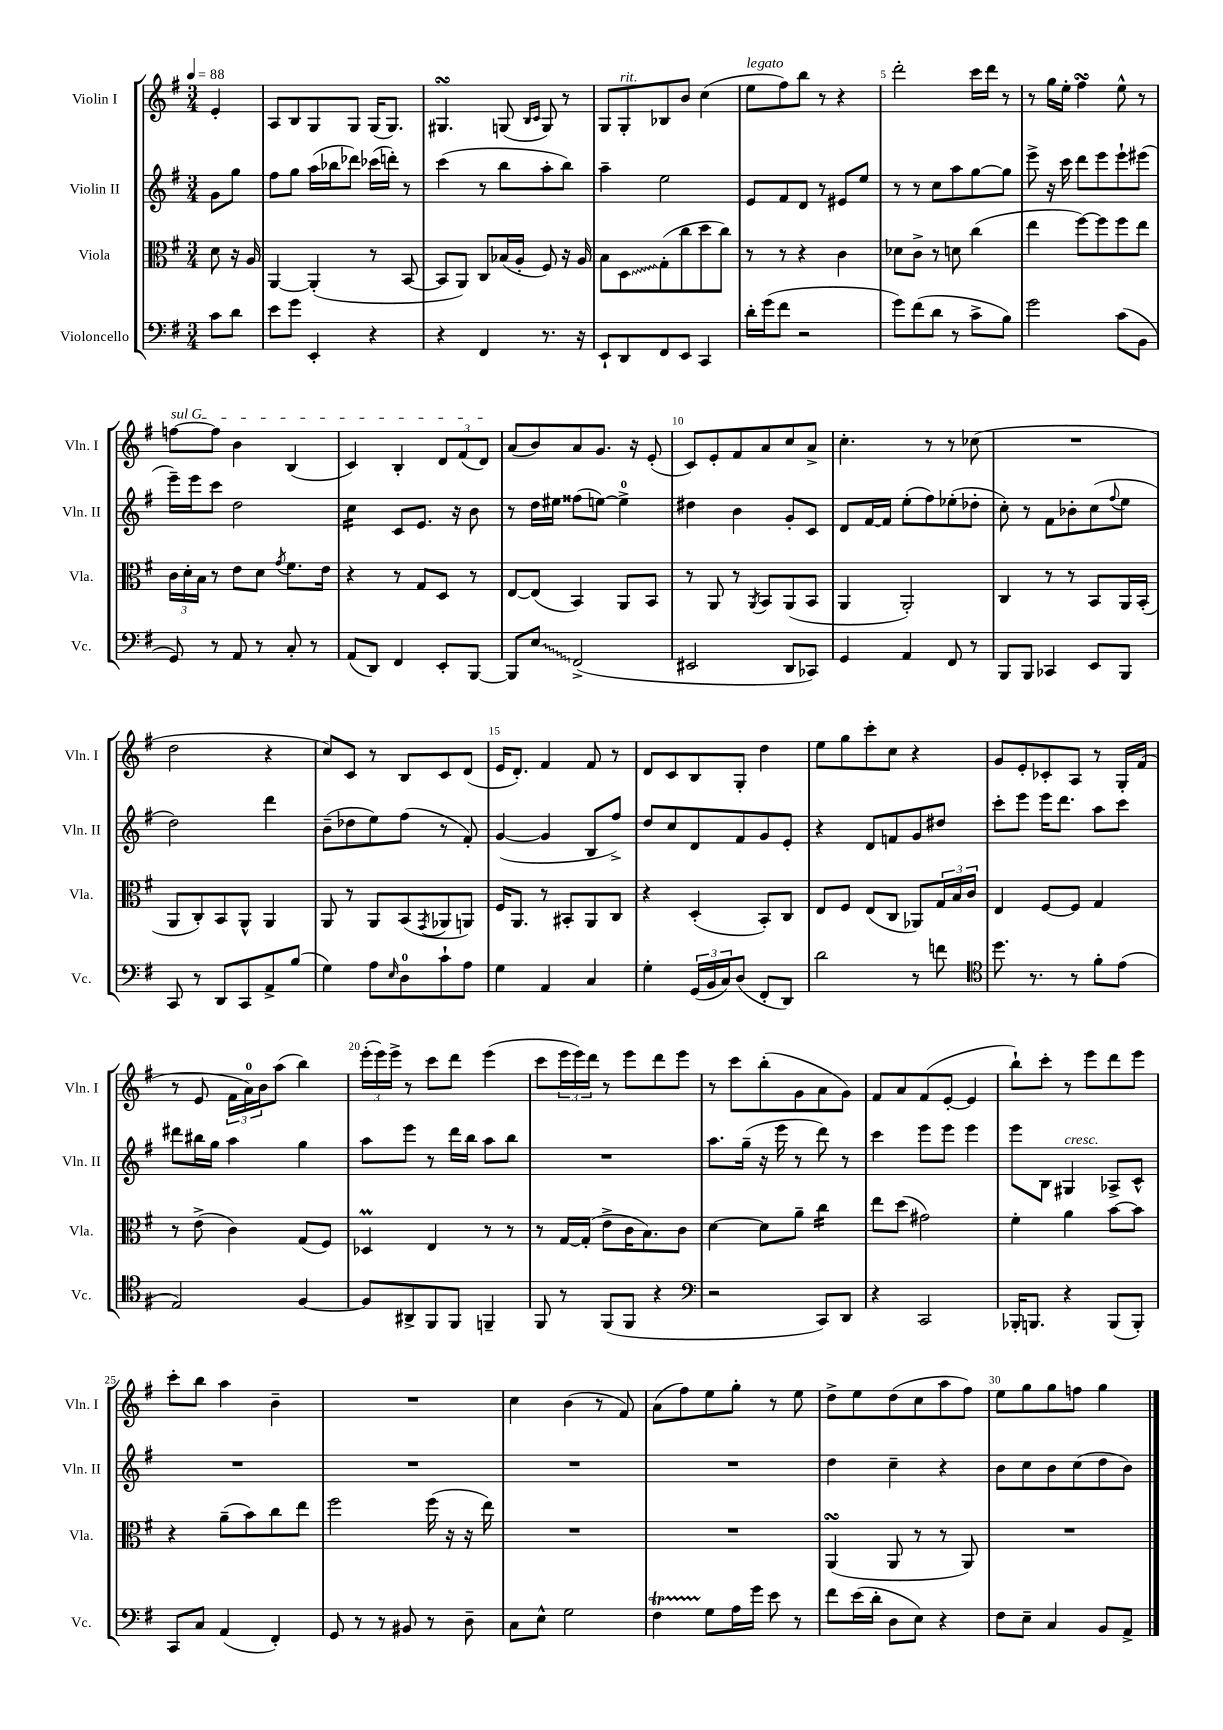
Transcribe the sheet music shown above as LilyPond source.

<<
\new StaffGroup <<
\new Staff = "s0" \with { instrumentName = "Violin I" shortInstrumentName = "Vln. I" } {
    \clef treble \key g \major \numericTimeSignature \time 3/4 \partial 4 \tempo 4 = 88
    e'4-. |
    a8 b8 g8 g8 g16( g8.) |
    gis4.\turn g8( \grace { b16 c'16 } g8) r8 |
    g8 g8-.^\markup { \italic "rit." } bes8 b'8 c''4( |
    e''8^\markup { \italic "legato" } fis''8) b''8 r8 r4 |
    d'''2-. c'''16 d'''16 r8 |
    r8 g''16 e''16-. fis''4\turn e''8-^ r8 |
    \once \override TextSpanner.bound-details.left.text = \markup { \italic "sul G" } f''8~\startTextSpan f''8 b'4 b4( |
    c'4) b4-. \tuplet 3/2 { d'8 fis'8( d'8\stopTextSpan) } |
    a'8( b'8) a'8 g'8. r16 e'8-.( |
    c'8) e'8-. fis'8 a'8 c''8 a'8-> |
    c''4.-. r8 r8 ces''8( |
    R2. |
    d''2 r4 |
    c''8) c'8 r8 b8 c'8 d'8( |
    e'16 d'8.-.) fis'4 fis'8 r8 |
    d'8 c'8 b8 g8-. d''4 |
    e''8 g''8 c'''8-. c''8 r4 |
    g'8 e'8-. ces'8-. a8 r8 g16-. fis'16( |
    r8 e'8 \tuplet 3/2 { fis'16 a'16-0) b'16 } a''8( b''4) |
    \tuplet 3/2 { e'''16-.( e'''16) e'''16-> } r8 c'''8 d'''8 e'''4( |
    c'''8 \tuplet 3/2 { e'''16 e'''16) d'''16 } r8 e'''8 d'''8 e'''8 |
    r8 c'''8 b''8-.( g'8 a'8 g'8) |
    fis'8 a'8 fis'8( e'8~-. e'4 |
    b''8-!) c'''8-. r8 e'''8 d'''8 e'''8 |
    c'''8-. b''8 a''4 b'4-- |
    R2. |
    c''4 b'4( r8 fis'8) |
    a'8( fis''8) e''8 g''8-. r8 e''8 |
    d''8-> e''8 d''8( c''8 a''8 fis''8) |
    e''8 g''8 g''8 f''8 g''4 \bar "|." |
}
\new Staff = "s1" \with { instrumentName = "Violin II" shortInstrumentName = "Vln. II" } {
    \clef treble \key g \major \numericTimeSignature \time 3/4 \partial 4
    g'8 g''8 |
    fis''8 g''8 a''16( bes''16 des'''8) ces'''16( d'''16-.) r8 |
    c'''4( r8 b''8 a''8-. b''8) |
    a''4-- e''2 |
    e'8 fis'8 d'8 r8 eis'8 e''8 |
    r8 r8 c''8 a''8 g''8~ g''8 |
    e'''8-> r16 c'''16 d'''8 e'''8 e'''8-! eis'''8( |
    e'''16--) e'''16 c'''8 d''2 |
    c''4:16 c'8 e'8. r16 b'8 |
    r8 d''16 eis''16 fisis''8( e''8~) e''4-0-> |
    dis''4 b'4 g'8-. c'8 |
    d'8 fis'16~ fis'16 e''8-.( fis''8) ees''8-.( des''8-. |
    c''8-.) r8 fis'8 bes'8-. c''8( \appoggiatura { fis''8 } e''8 |
    d''2) d'''4 |
    b'8--( des''8 e''8) fis''8( r8 fis'8-.) |
    g'4~( g'4 b8 fis''8->) |
    d''8 c''8 d'8 fis'8 g'8 e'8-. |
    r4 d'8 f'8 g'8 dis''8 |
    c'''8-. e'''8 e'''16 d'''8. a''8 c'''8 |
    dis'''8 bis''16 g''16 a''4 g''4 |
    a''8 e'''8 r8 d'''16 b''16 a''8 b''8 |
    R2. |
    a''8. g''16--( r16 e'''16 r8 d'''8) r8 |
    c'''4 e'''8 e'''8 e'''4 |
    e'''8 b8 gis4^\markup { \italic "cresc." } aes8-> c'8-^ |
    R2. |
    R2. |
    R2. |
    R2. |
    d''4 c''4-- r4 |
    b'8 c''8 b'8 c''8( d''8 b'8) \bar "|." |
}
\new Staff = "s2" \with { instrumentName = "Viola" shortInstrumentName = "Vla." } {
    \clef alto \key g \major \numericTimeSignature \time 3/4 \partial 4
    d'8 r16 a16 |
    a,4~ a,4-.( r8 b,8~ |
    b,8 a,8) c8 bes16( a16-. fis8) r16 a16 |
    b8 \once \override Glissando.style = #'zigzag d8\glissando g8-.( c''8 d''8 c''8) |
    r8 r8 r4 c'4 |
    des'8 c'8-> r8 d'8 c''4( |
    e''4 fis''8~) fis''8 fis''8 e''8 |
    \tuplet 3/2 { c'16 d'16-. b16 } r8 e'8 d'8 \acciaccatura { g'8 } fis'8. e'16 |
    r4 r8 g8 d8 r8 |
    e8~ e8( b,4) a,8 b,8 |
    r8 a,8 r8 \acciaccatura { a,8 } b,8 a,8( b,8 |
    a,4 a,2-.) |
    c4 r8 r8 b,8 a,16 b,16-.( |
    a,8 c8-.) b,8 a,8-^ a,4 |
    a,8 r8 a,8 b,8( \acciaccatura { g,8 } aes,8 a,8) |
    fis16 a,8. r8 bis,8-. a,8 c8 |
    r4 d4-.( b,8-.) c8 |
    e8 fis8 e8( c8 aes,8) \tuplet 3/2 { g16 b16 c'16 } |
    e4 fis8~ fis8 g4 |
    r8 e'8->( c'4) g8( fis8) |
    des4\prall e4 r8 r8 |
    r8 g16~ g16-.( e'8-> c'16 b8.) c'8 |
    d'4~ d'8 a'8-- c''4:16 |
    e''8 d''8( gis'2) |
    fis'4-. a'4 b'8~ b'8 |
    r4 a'8--( b'8) c''8 e''8 |
    fis''2 fis''16( r16 r16 e''16) |
    R2. |
    R2. |
    a,4\turn( a,8 r8 r8 a,8) |
    R2. \bar "|." |
}
\new Staff = "s3" \with { instrumentName = "Violoncello" shortInstrumentName = "Vc." } {
    \clef bass \key g \major \numericTimeSignature \time 3/4 \partial 4
    c'8 d'8 |
    e'8 g'8 e,4-. r4 |
    r4 fis,4 r8. r16 |
    e,8-! d,8 fis,8 e,8 c,4 |
    d'16-. g'16( fis'8 r2 |
    g'8) fis'8( d'8 r8 c'8-> b8) |
    g'2 c'8( b,8 |
    g,8) r8 a,8 r8 c8-. r8 |
    a,8( d,8) fis,4 e,8-. b,,8~ |
    b,,8 \once \override Glissando.style = #'zigzag e8\glissando fis,2->( |
    eis,2 d,8 ces,8) |
    g,4 a,4 fis,8 r8 |
    b,,8 b,,8 ces,4 e,8 b,,8 |
    c,8 r8 d,8 c,8 a,8-> b8( |
    g4) a8 \grace { e16 } d8-0 c'8-! a8 |
    g4 a,4 c4 |
    g4-. \tuplet 3/2 { g,16( b,16 c16) } d8( fis,8-. d,8) |
    d'2 r8 f'8 |
    \clef tenor d''8. r8. r8 fis'8-. e'8( |
    e2) fis4~ |
    fis8 ais,8-> fis,8 fis,8 f,4-- |
    fis,8 r8 fis,8( fis,8 r4 |
    \clef bass r2 c,8) d,8 |
    r4 c,2 |
    bes,,16-. b,,8. r4 b,,8( b,,8-.) |
    c,8 c8 a,4( fis,4-.) |
    g,8 r8 r8 bis,8 r8 d8-- |
    c8 e8-^ g2 |
    fis4\startTrillSpan g8\stopTrillSpan a16 g'16 e'8 r8 |
    fis'8 e'16( d'16-. d8 e8) r4 |
    fis8 e8-- c4 b,8 a,8-> \bar "|." |
}
>>
>>
\layout { \context { \Score \override BarNumber.break-visibility = ##(#f #t #t) barNumberVisibility = #(every-nth-bar-number-visible 5) } }
